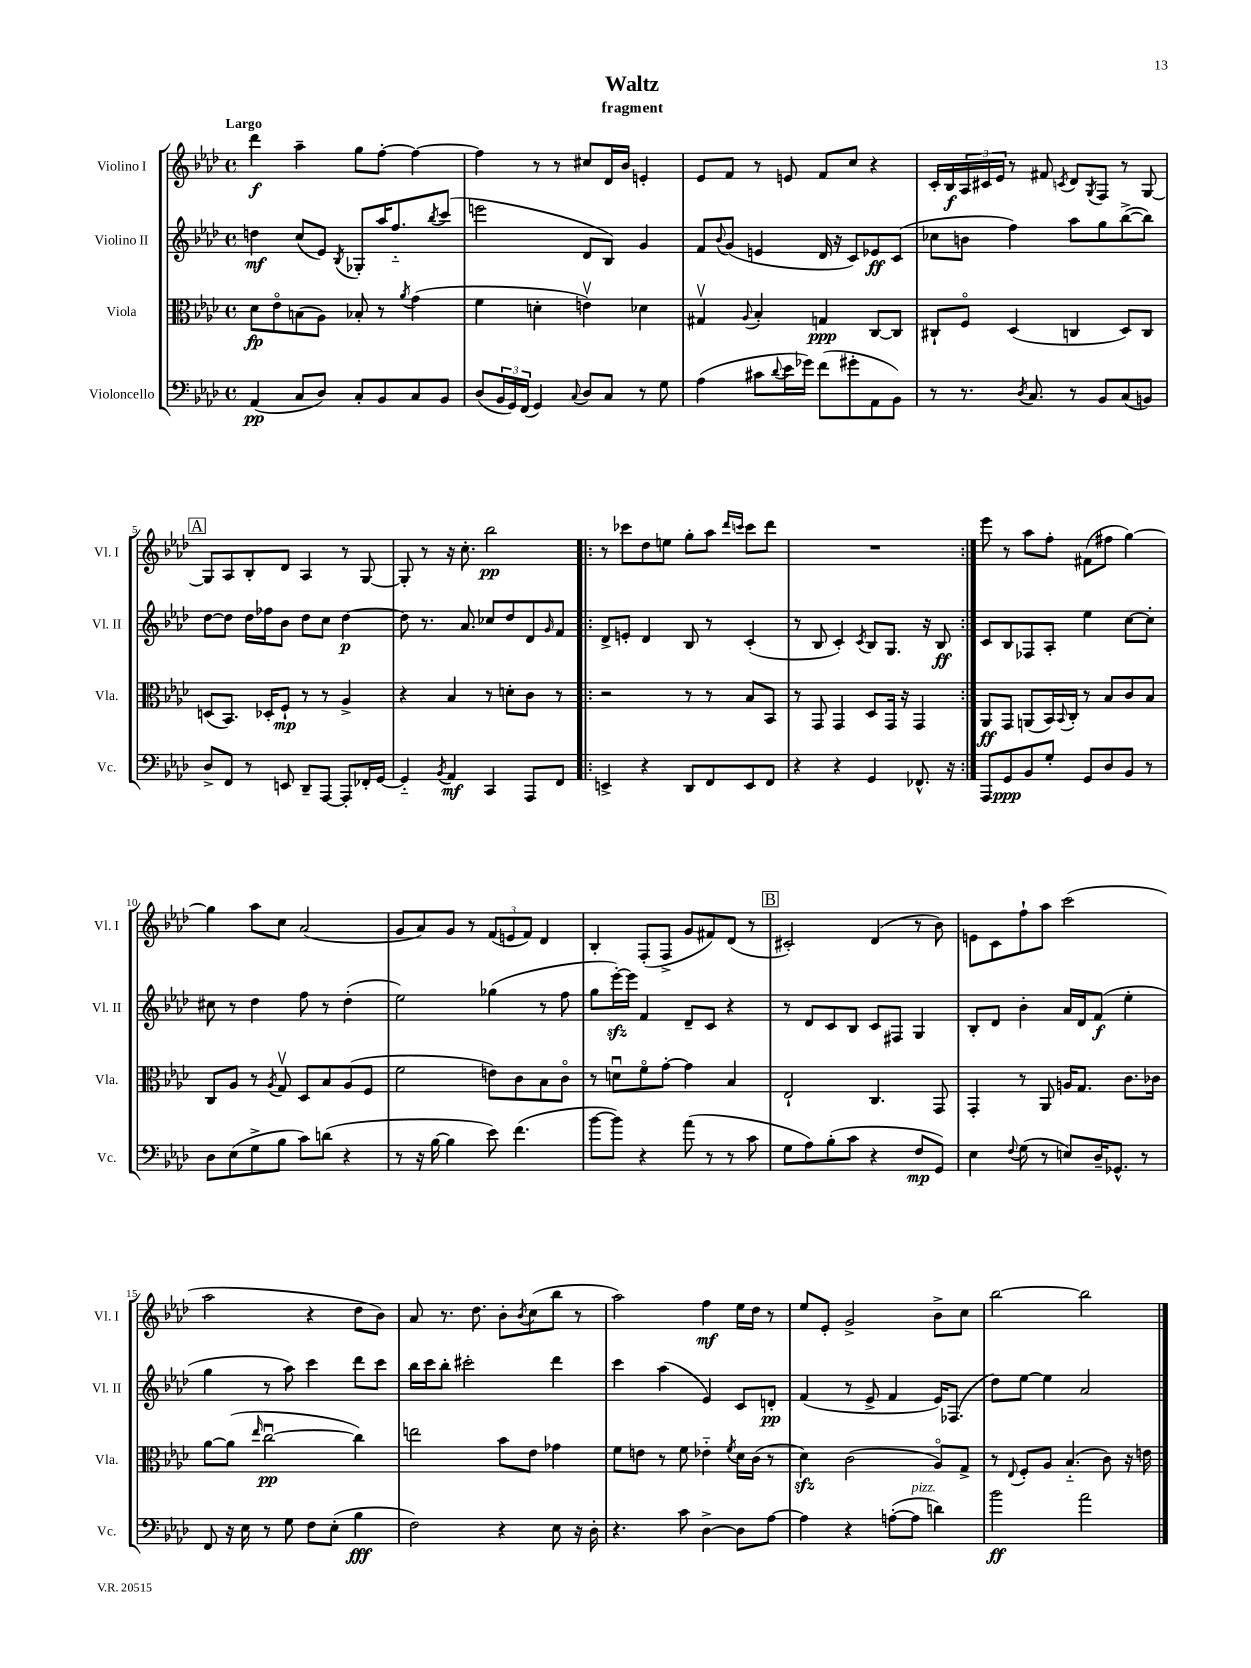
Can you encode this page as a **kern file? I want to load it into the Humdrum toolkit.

**kern	**kern	**kern	**kern
*staff4	*staff3	*staff2	*staff1
*clefF4	*clefC3	*clefG2	*clefG2
*k[b-e-a-d-]	*k[b-e-a-d-]	*k[b-e-a-d-]	*k[b-e-a-d-]
*M4/4	*M4/4	*M4/4	*M4/4
*met(c)	*met(c)	*met(c)	*met(c)
(4AA-	8d-	4dd	4ddd-
.	8e-o	.	.
8C	(8B	(8cc	4aa-~
8D-)	8A-)	8e-)	.
.	.	8qB-	.
8C'	8B-'	8G-'	8gg
8BB-	8r	16aa-	[8ff'
.	.	8.ff'~	.
.	8qa-	.	.
8C	(4g	.	4ff_
.	.	8qbb-	.
8BB-	.	(8ccc	.
=	=	=	=
(8D-	4f	2eee	4ff]
24BB-	.	.	.
24GG)	.	.	.
(24FF	.	.	.
4GG)	4d'	.	8r
.	.	.	8r
8qqC	.	.	.
8D-	4ev)	8d-	8cc#
8C	.	8B-)	16d-
.	.	.	16b-
8r	4d-	4g	4e'
8G	.	.	.
=	=	=	=
(4A-	4G#v	8f	8e-
.	.	8qqb-	.
.	.	(8g	8f
.	8qqA-	.	.
8c#	4B-'	4e	8r
8qqd-	.	.	.
16e-	.	.	8e
16g-)	.	.	.
(8f	4G	16d-	8f
.	.	16r	.
8g#'	.	8c)	8cc
8AA-	[8C	8e-	4r
8BB-)	8C]	(8c	.
=	=	=	=
8r	8C#`	8cc-	16c'
.	.	.	16B-
8.r	8Fo	8b	24A-
.	.	.	24c#
.	.	.	24e-
.	(4D-	4ff)	8r
8qD-	.	.	.
8.C	.	.	.
.	.	.	8f#
.	.	.	8qc
8r	4C	8aa-	8d-
.	.	.	8qG
8BB-	.	8gg	8F
(8C	8D-)	([8bb-^	8r
8BB)	8C	8bb-])	[8G
=	=	=	=
8D-^	(8D	[8dd-	8G]
8FF	8.BB-)	8dd-]	8A-
8r	.	16dd-	8B-'
.	16D-'	16ff-	.
8EE	8F`	8b-	8d-
8DD-~	8r	8dd-	4A-
[8AAA-	8r	8cc	.
8AAA-']	4A-^	[4dd-	8r
16FF-'	.	.	[8G
[16GG	.	.	.
=	=	=	=
4GG'~]	4r	8dd-]	8G']
.	.	8.r	8r
8qBB-	.	.	.
4AA-	4B-	.	16r
.	.	8.a-	8.cc'
4CC	8r	8cc-	2bb-
.	8d'	8dd-	.
8AAA-	8c	8d-	.
.	.	16qqg	.
8FF	8r	8f	.
=!|:	=!|:	=!|:	=!|:
4EE^	2r	8d-^	8r
.	.	8e'	8ccc-
4r	.	4d-	8dd-
.	.	.	8ee
8DD-	8r	8B-	8gg'
8FF	8r	8r	8aa-
.	.	.	16qqddd-
.	.	.	16qqccc
8EE	8B-	(4c'	8ccc
8FF	8BB-	.	8ddd-
=	=	=	=
4r	8r	8r	1r
.	8GG	8B-	.
4r	4GG	4c')	.
.	.	8qc	.
4GG	8D-	8B-	.
.	16GG	8.G	.
.	16r	.	.
8.FF-^^	4GG	.	.
.	.	16r	.
.	.	8B-	.
16r	.	.	.
=:|!	=:|!	=:|!	=:|!
8AAA-	8AA-	8c	8eee-
8GG	8GG	8B-	8r
8BB-	(8AA	8F-	8aa-
8G'	16BB-)	8A-'	8ff'
.	8qqBB-	.	.
.	16C'	.	.
8GG	8r	4ee-	(8f#
8D-	8B-	.	8ff#
8BB-	8c	[8cc	[4gg)
8r	8B-	8cc']	.
=	=	=	=
8D-	8C	8cc#	4gg]
(8E-	8A-	8r	.
8G^	8r	4dd-	8aa-
.	8qA-	.	.
8B-	8Gv	.	8cc
8c)	8D-	8ff	(2a-
(8d	8B-	8r	.
4r	(8A-	(4dd-'	.
.	8F	.	.
=	=	=	=
8r	2f	2ee-)	8g
16r	.	.	8a-)
[16B-	.	.	.
4B-]	.	.	8g
.	.	.	8r
8e-)	8e)	(4gg-	(12f
.	.	.	12e
(4.f	8c	.	.
.	.	.	12f)
.	8B-	8r	4d-
.	8co	8ff	.
=	=	=	=
[8b-	8r	8gg	4B-'
8b-])	8du	[16eee-')	.
.	.	16eee-]	.
4r	8fo	4f	(8F'
.	[8g'	.	8F^
(8a-	4g]	8d-~	8g
8r	.	8c	8f#)
8r	4B-	4r	(8d-
8c	.	.	8r
=	=	=	=
8G	2E-`	8r	2c#')
8A-)	.	8d-	.
(8B-'	.	8c	.
8c	.	8B-	.
4r	4.C	8c	(4d-
.	.	8F#	.
8F	.	4G	8r
8GG)	8GG	.	8b-)
=	=	=	=
4E-	4GG'	8B-'	8e
.	.	8d-	8c
8qqF	.	.	.
(8G	8r	4b-'	8ff`
8r	8AA-	.	8aa-
8E)	16A	16a-	(2ccc
.	8.G	16d-	.
16D-~	.	(8f	.
8.GG-^^	.	.	.
.	8.c	4ee-'	.
8r	.	.	.
.	16c-	.	.
=	=	=	=
8FF	[8a-	4gg	2aa-
16r	(8a-]	.	.
16E-	.	.	.
.	16qqee-	.	.
8r	[2ccu	8r	.
8G	.	8aa-)	.
8F	.	4ccc	4r
(8E-'	.	.	.
4B-	4cc])	8ddd-	8dd-
.	.	8ccc	8b-)
=	=	=	=
2F)	2ee	16bb-	8a-
.	.	16ccc	.
.	.	8bb-'	8.r
.	.	2ccc#'	.
.	.	.	8.dd-
4r	8b-	.	8b-'
.	.	.	8qb-
.	8e-	.	(8cc
8E-	4g-	4ddd-	8bb-
16r	.	.	8r
16D-'	.	.	.
=	=	=	=
4.r	8f	4ccc	2aa-)
.	8e	.	.
.	8r	(4aa-	.
8c	8f	.	.
[4D-^	4e-'~	4e-)	4ff
.	8qf	.	.
8D-]	16d-	8c	16ee-
.	(16c	.	16dd-
[8A-	8r	8d'	8r
=	=	=	=
4A-]	4d-)	(4f	8ee-
.	.	.	8e-'
4r	(2c	8r	2g^
.	.	8e-^	.
([8A'	.	4f	.
8A]	.	.	.
4d)	8A-o)	16e-)	8b-^
.	.	(8.F-	.
.	8G^	.	8cc
=	=	=	=
2b-	8r	8dd-)	[2bb-
.	8qqE-	.	.
.	8F'	[8ee-	.
.	8A-	4ee-]	.
.	(4.B-'~	.	.
2a-	.	2a-	2bb-]
.	8c)	.	.
.	16r	.	.
.	16e	.	.
==	==	==	==
*-	*-	*-	*-
